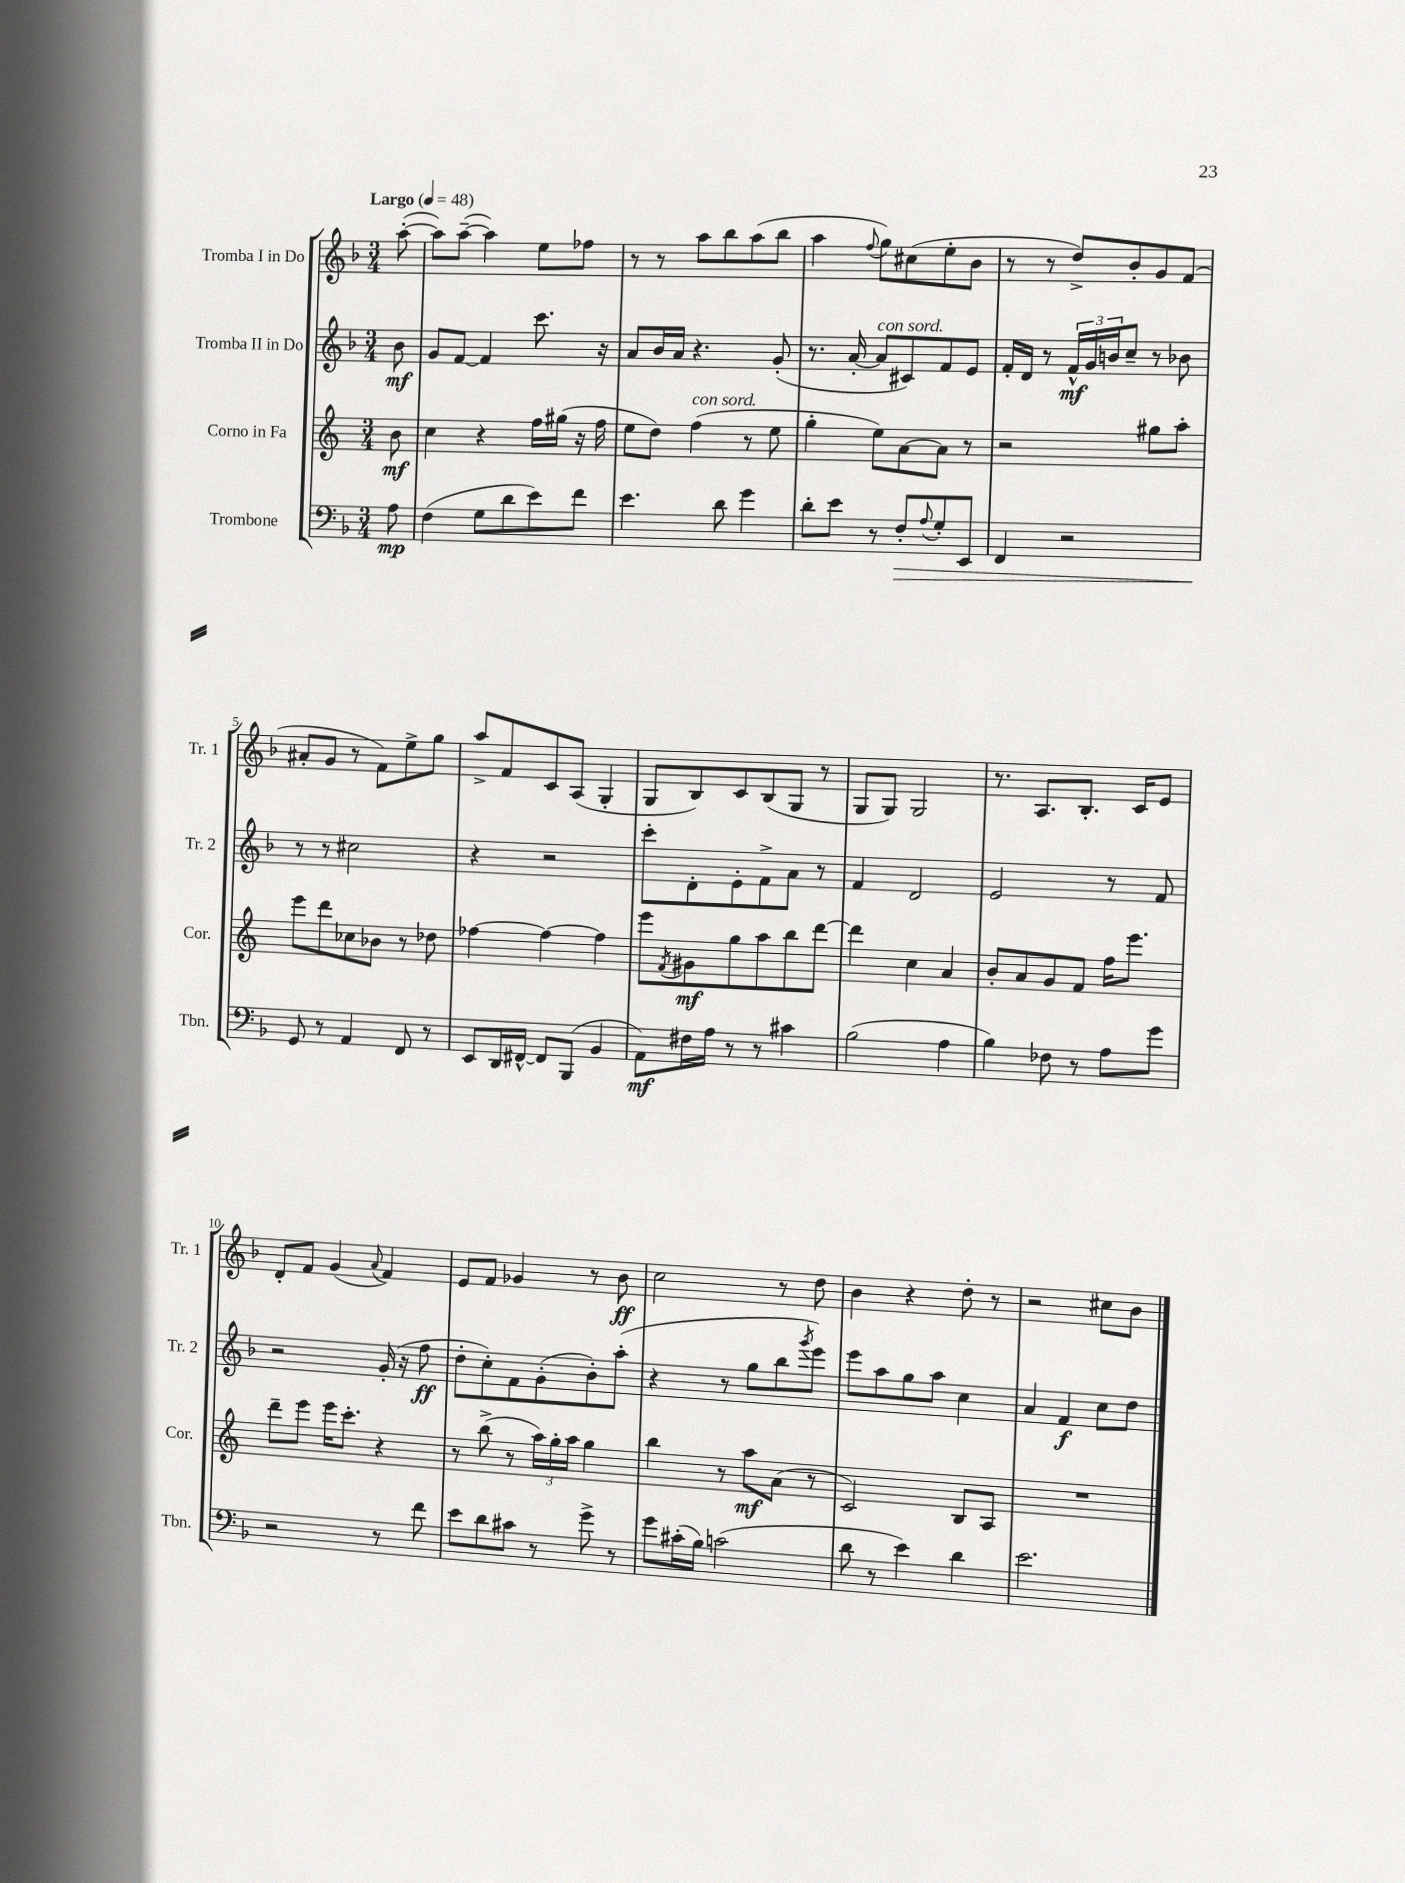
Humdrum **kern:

**kern	**kern	**kern	**kern
*staff4	*staff3	*staff2	*staff1
*clefF4	*clefG2	*clefG2	*clefG2
*k[b-]	*k[]	*k[b-]	*k[b-]
*M3/4	*M3/4	*M3/4	*M3/4
*MM48	*MM48	*MM48	*MM48
8A	8b	8b-	([8aa'
=	=	=	=
(4F	4cc	8g	8aa])
.	.	[8f	([8aa~
8G	4r	4f]	4aa])
8d	.	.	.
8e)	16ff	8.ccc	8ee
.	(16gg#	.	.
8f	16r	.	8ff-
.	16ff	16r	.
=	=	=	=
4.e	8ee	8a	8r
.	8dd)	16b-	8r
.	.	16a	.
.	(4ff	4.r	8aa
8d	.	.	8bb-
4g	8r	.	(8aa
.	8ee	(8g'	8bb-
=	=	=	=
8d'	4gg'	8.r	4aa
8e	.	.	.
.	.	[16a'	.
.	.	.	8qqff
8r	8ee)	8a]	8gg)
8F'	[8a	8c#)	(8cc#
8qqA	.	.	.
8G'	8a]	8f	8ee'
8EE	8r	8e	8b-
=	=	=	=
4FF	2r	16f'	8r
.	.	16d	.
.	.	8r	8r
2r	.	24f^^	8dd^)
.	.	24g	.
.	.	24b	.
.	.	8cc~	8b-'
.	8gg#	8r	8g
.	8aa'	8b-	(8f
=	=	=	=
8GG	8eee	8r	8a#'
8r	8ddd	8r	8g
4AA	8cc-	2cc#	8r
.	8b-	.	8f)
8FF	8r	.	8ee^
8r	8dd-	.	8gg
=	=	=	=
8EE	[4ff-	4r	8aa^
16DD	.	.	8f
[16FF#^^	.	.	.
8FF#]	4ff-_	2r	8c
(8BBB-	.	.	(8A
4BB-	4ff-]	.	4G'
=	=	=	=
8AA)	8eee	8ccc'	8G
.	8qf	.	.
16F#	8g#	8d'	8B-)
16A	.	.	.
8r	8gg	8e'	8c
8r	8aa	8f^	(8B-
4c#	8bb	8a	8G
.	[8ddd	8r	8r
=	=	=	=
(2B-	4ddd]	4f	8G
.	.	.	8G)
.	4cc	2d	2G
4A	4a	.	.
=	=	=	=
4B-)	8b'	2e	8.r
.	8a	.	.
.	.	.	8.A
8F-	8g	.	.
8r	8f	.	8.B-'
8A	16ff	8r	.
.	8.eee	.	16c
8g	.	8f	8e
=	=	=	=
2r	8ddd~	2r	8d'
.	8eee	.	8f
.	16eee	.	(4g
.	8.ccc'	.	.
.	.	.	8qqa
8r	4r	(16g'	4f)
.	.	16r	.
8f	.	8ff	.
=	=	=	=
8e	8r	8dd'	8e
8d	(8bb^	8cc')	8f
8c#	8r	8f	4g-
8r	24aa)	(8g'	.
.	24gg'	.	.
.	24aa	.	.
8g^	4gg	8b-')	8r
8r	.	(8aa'	8b-
=	=	=	=
8g	4bb	4r	2cc
(16c#'	.	.	.
16B-)	.	.	.
(2c	8r	8r	.
.	8aa	8gg	.
.	(8a	8bb-	8r
.	.	8qggg	.
.	8r	8eee)	8dd
=	=	=	=
8d	2c)	8eee	4b-
8r	.	8aa	.
4e)	.	8gg	4r
.	.	8aa	.
4d	8B	4cc	8dd'
.	8A	.	8r
=	=	=	=
2.e	2.r	4a	2r
.	.	4f	.
.	.	8cc	8cc#
.	.	8dd	8b-
==	==	==	==
*-	*-	*-	*-
